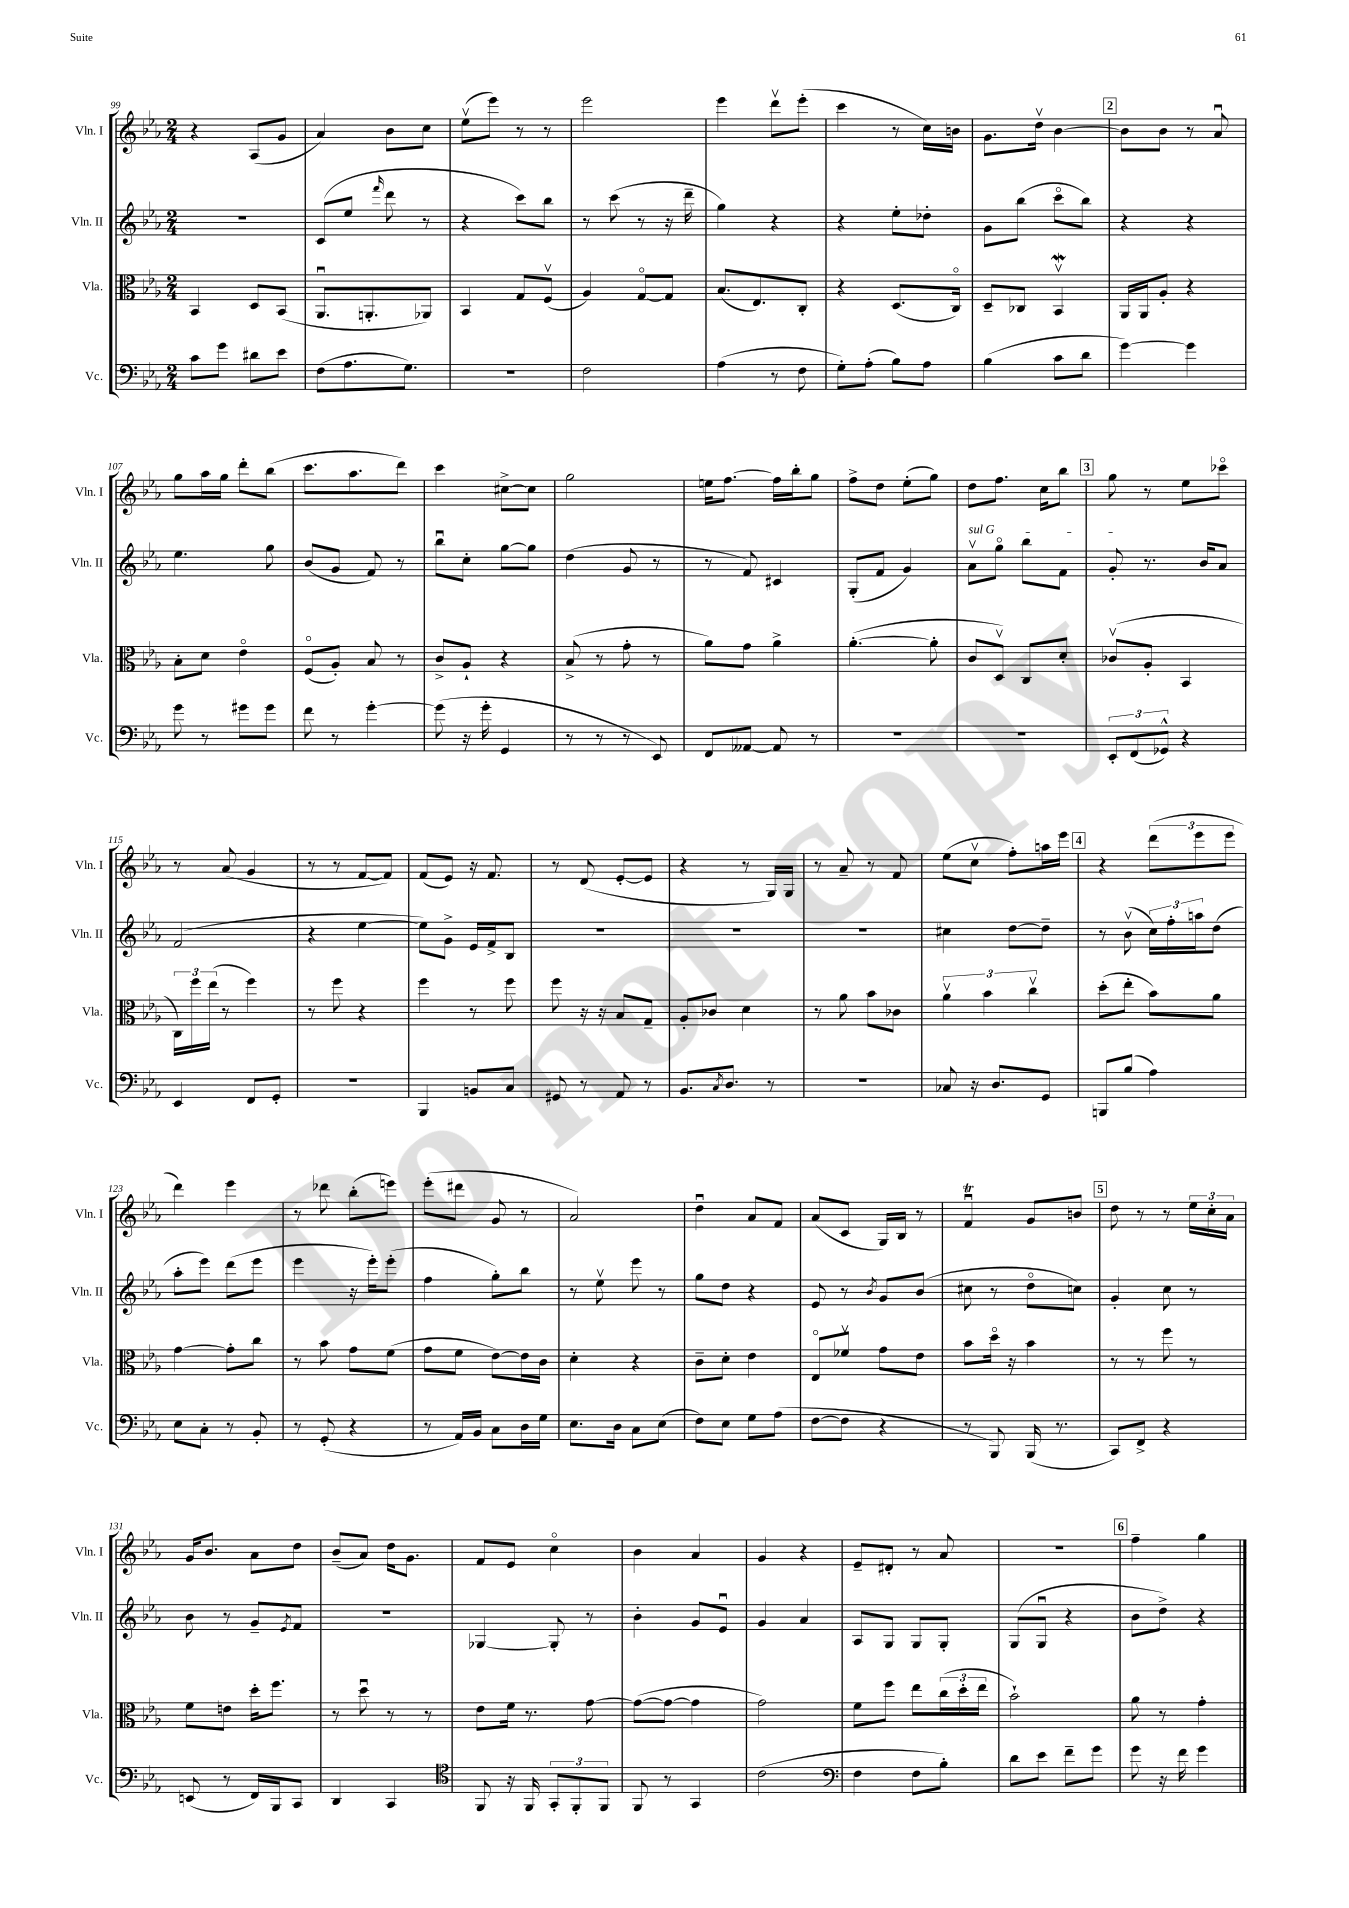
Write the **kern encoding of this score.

**kern	**kern	**kern	**kern
*staff4	*staff3	*staff2	*staff1
*clefF4	*clefC3	*clefG2	*clefG2
*k[b-e-a-]	*k[b-e-a-]	*k[b-e-a-]	*k[b-e-a-]
*M2/4	*M2/4	*M2/4	*M2/4
8c	4BB-	2r	4r
8g	.	.	.
8d#	8D	.	(8A-
8e-	(8BB-	.	8g
=	=	=	=
(8F	8.AA-u	(8c	4a-)
8.A-	.	8ee-	.
.	8.AA'	.	.
.	.	16qqfff	.
.	.	8ddd	8b-
8.G)	.	.	.
.	8AA-)	8r	8cc
=	=	=	=
2r	4BB-	4r	(8ee-v
.	.	.	8eee-)
.	8G	8ccc)	8r
.	(8Fv	8bb-	8r
=	=	=	=
2F	4A-)	8r	2eee-
.	.	(8ccc	.
.	[8Go	8r	.
.	8G]	16r	.
.	.	16ddd~	.
=	=	=	=
(4A-	(8.B-	4gg)	4eee-
.	8.E-)	.	.
8r	.	4r	8dddv
8F	8C'	.	(8eee-'
=	=	=	=
8G')	4r	4r	4ccc
(8A-'	.	.	.
8B-)	(8.D	8ee-'	8r
8A-	.	8dd-'	16cc)
.	16Co)	.	16b
=	=	=	=
(4B-	8D~	8g	8.g
.	8C-	(8bb-	.
.	.	.	16ddv
8c	4BB-v	8ccco	[4b-
8d	.	8bb-)	.
=	=	=	=
[4g)	16AA-	4r	8b-]
.	16AA-	.	.
.	8A-'	.	8b-
4g]	4r	4r	8r
.	.	.	8a-u
=	=	=	=
8g	8B-'	4.ee-	8gg
8r	8d	.	16aa-
.	.	.	16gg
8g#	4e-o	.	8ddd'
8g#	.	8gg	(8bb-
=	=	=	=
8f	(8Fo	(8b-	8.ccc
8r	8A-')	8g	.
.	.	.	8.aa-
[4g'	8B-	8f)	.
.	8r	8r	8ddd)
=	=	=	=
(8g]	8c^	8bb-u	4ccc
16r	8A-`	8cc'	.
16g'	.	.	.
4GG	4r	[8gg	[8cc#^
.	.	8gg]	8cc#]
=	=	=	=
8r	(8B-^	(4dd	2gg
8r	8r	.	.
8r	8g'	8g	.
8EE-)	8r	8r	.
=	=	=	=
8FF	8a-)	8r	16ee
.	.	.	[8.ff
[8AA--	8g	8f)	.
8AA--]	4a-^	4c#	16ff]
.	.	.	16bb-'
8r	.	.	8gg
=	=	=	=
2r	([4.a-'	(8G'	8ff^
.	.	8f	8dd
.	.	4g)	(8ee-'
.	8a-']	.	8gg)
=	=	=	=
2r	8c	8a-v	8dd
.	8Dv)	8ggo	8.ff
.	8C	8bb-	.
.	.	.	16cc
.	8d'	8f	8bb-
=	=	=	=
12EE-'	(8c-v	8g'	8gg
(12FF	.	.	.
.	8A-'	8.r	8r
12GG-^^)	.	.	.
4r	4BB-	.	8ee-
.	.	16b-	.
.	.	8a-	8ccc-o
=	=	=	=
4EE-	24C)	(2f	8r
.	24ff	.	.
.	(24ee-	.	.
.	8r	.	(8a-
8FF	4ff)	.	4g
8GG'	.	.	.
=	=	=	=
2r	8r	4r	8r
.	8ff	.	8r
.	4r	[4ee-	[8f
.	.	.	8f])
=	=	=	=
4BBB-	4ff	8ee-])	(8f
.	.	8g^	8e-)
8BB	8r	16e-	16r
.	.	16f^	8.f
8C	8ff	8B-	.
=	=	=	=
8GG#	8ff	2r	8r
8r	16r	.	(8d
.	16r	.	.
8AA-	8B-	.	[8e-'
8r	8G~	.	8e-]
=	=	=	=
8.BB-	8A-'	2r	4r
.	8c-	.	.
8qC	.	.	.
8.D	.	.	.
.	4d	.	8r
8r	.	.	16G)
.	.	.	16G
=	=	=	=
2r	8r	2r	8r
.	8a-	.	8a-~
.	8b-	.	8r
.	8c-	.	8f
=	=	=	=
8C-	6a-v	4cc#	(8ee-
16r	.	.	8ccv
.	6b-	.	.
8.D	.	.	.
.	.	[8dd	8ff')
.	6ccv	.	.
8GG	.	8dd~]	16aa
.	.	.	16eee-
=	=	=	=
8BBB	(8dd'	8r	4r
(8B-	8ee-'	(8b-v	.
4A-)	8b-)	24cc)	(12ddd
.	.	24ff'	.
.	.	24aa	12eee-
.	8a-	(8dd	.
.	.	.	12eee-
=	=	=	=
8E-	[4g	8aa-'	4ddd)
8C'	.	8eee-)	.
8r	8g']	(8ddd	4eee-
8BB-'	8cc	8eee-	.
=	=	=	=
8r	8r	4eee-	8r
(8GG'	8b-	.	8ddd-
4r	8g	16r	(8bb-'
.	.	16eee-')	.
.	(8f	(8eee-'	8eee)
=	=	=	=
8r	8g	4ff	(8eee-'
16AA-)	8f	.	8ddd#
16BB-	.	.	.
8C	[8e-)	8gg')	8g
16D	16e-]	8bb-	8r
16G	16c	.	.
=	=	=	=
8.E-	4d'	8r	2a-)
.	.	8ee-v	.
16D	.	.	.
8C	4r	8eee-	.
(8E-	.	8r	.
=	=	=	=
8F)	8c~	8gg	4ddu
8E-	8d'	8dd	.
8G	4e-	4r	8a-
(8A-	.	.	8f
=	=	=	=
[8F	8E-o	8e-	(8a-
8F]	8f-v	8r	8c
.	.	8qb-	.
4r	8g	8g	16G)
.	.	.	16B-
.	8e-	(8b-	8r
=	=	=	=
8r	8b-	8cc#	4fu
8BBB-)	16ddo	8r	.
.	16r	.	.
(16BBB-	4b-	8ddo	8g
8.r	.	.	.
.	.	8cc)	8b
=	=	=	=
8CC)	8r	4g'	8dd
8FF^	8r	.	8r
4r	8ff	8cc	8r
.	8r	8r	24ee-
.	.	.	24cc'
.	.	.	24a-
=	=	=	=
(8EE	8f	8b-	16g
.	.	.	8.b-
8r	8e	8r	.
16FF)	16dd'	8g~	8a-
16BBB-	8.ff	.	.
.	.	8qe-	.
8CC	.	8f	8dd
=	=	=	=
4DD	8r	2r	(8b-~
.	8ddu	.	8a-)
4CC	8r	.	16dd
.	.	.	8.g
.	8r	.	.
=	=	=	=
*clefC4	*	*	*
8FF	8e-	[4G-	8f
16r	16f	.	8e-
16FF	8.r	.	.
12GG'	.	8G-']	4cco
12FF'	.	.	.
.	[8g	8r	.
12FF	.	.	.
=	=	=	=
8FF	(8g_	4b-'	4b-
8r	8g_	.	.
4GG	4g]	8g	4a-
.	.	8e-u	.
=	=	=	=
(2c	2g)	4g	4g
.	.	4a-	4r
=	=	=	=
*clefF4	*	*	*
4F	8f	8A-	8e-~
.	8ff	8G	8d#'
8F	8ee-	8G	8r
8B-')	(24cc	8G'	8a-
.	24dd'	.	.
.	24ee-	.	.
=	=	=	=
8d	2b-`)	(8G	2r
8e-	.	8Gu	.
8f~	.	4r	.
8g	.	.	.
=	=	=	=
8g	8a-	8b-	4ff~
16r	8r	8dd^)	.
16f	.	.	.
4g	4g'	4r	4gg
==	==	==	==
*-	*-	*-	*-
